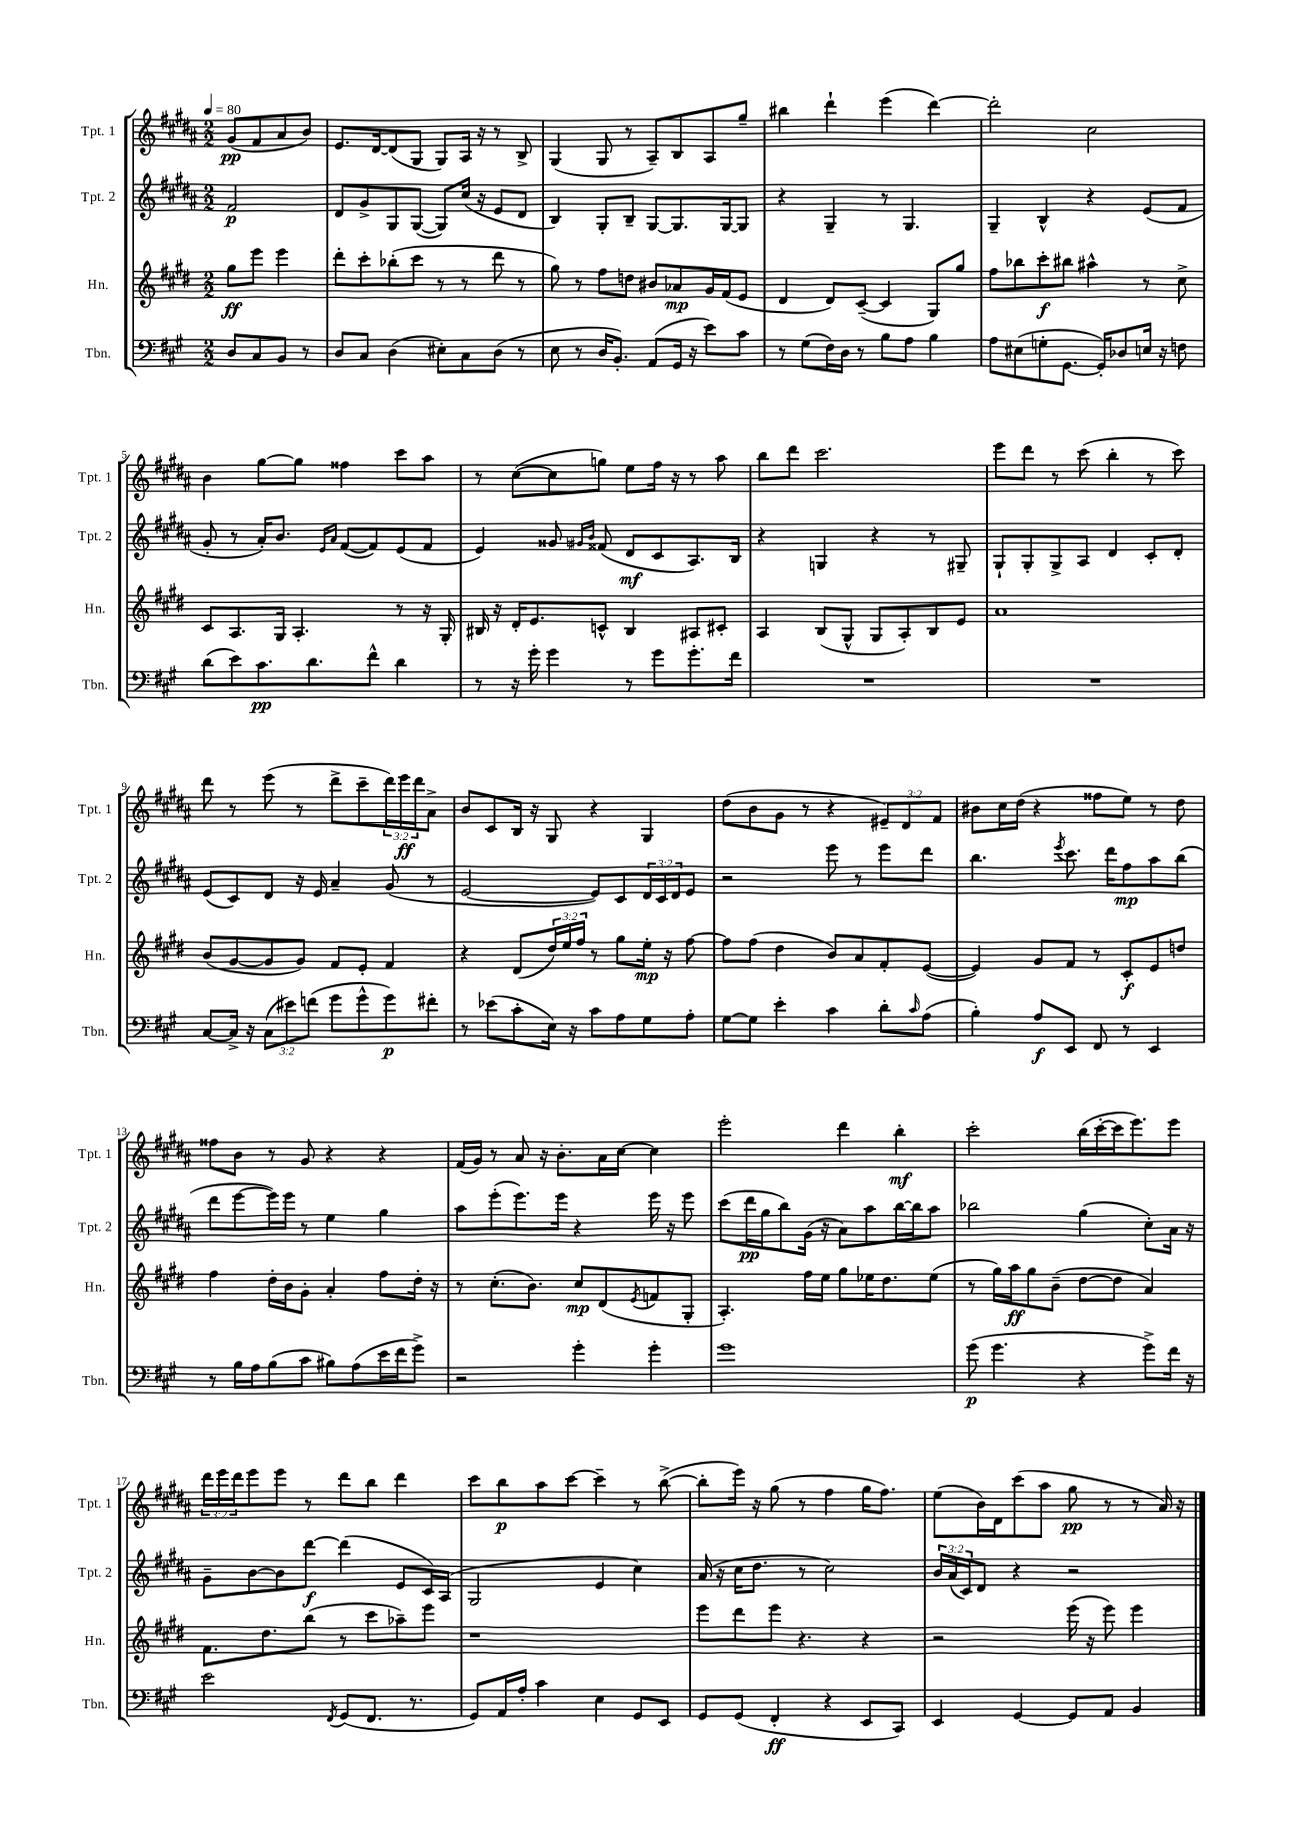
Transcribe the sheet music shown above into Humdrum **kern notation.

**kern	**kern	**kern	**kern
*staff4	*staff3	*staff2	*staff1
*clefF4	*clefG2	*clefG2	*clefG2
*k[f#c#g#]	*k[f#c#g#d#]	*k[f#c#g#d#a#]	*k[f#c#g#d#a#]
*M2/2	*M2/2	*M2/2	*M2/2
*MM80	*MM80	*MM80	*MM80
8D	8gg#	2f#	(8g#
8C#	8eee	.	8f#
8BB	4eee	.	8a#
8r	.	.	8b)
=	=	=	=
8D	8ddd#'	8d#	8.e
8C#	8ccc#'	8g#^	.
.	.	.	[16d#
(4D	(8bb-'	8G#	(8d#]
.	8ccc#	([8G#	8G#
8E#')	8r	8G#])	8G#)
8C#	8r	(16cc#	16A#
.	.	16r	16r
(8D	8ddd#	8e	8r
8r	8r	8d#	8B^
=	=	=	=
8E	8gg#)	4B)	(4G#
8r	8r	.	.
16D	8ff#	8G#'	8G#
8.BB')	.	.	.
.	8dd	8B~	8r
(8AA	8b#	[8G#	8A#~)
16GG#	8a-	8.G#]	8B
16r	.	.	.
8e)	16g#	.	8A#
.	(16f#	[16G#	.
8c#	8e	8G#]	8gg#~
=	=	=	=
8r	4d#	4r	4bb#
(8G#	.	.	.
16F#)	8d#)	4G#~	4ddd#`
16D	.	.	.
8r	([8c#~	.	.
8B	4c#]	8r	(4eee
8A	.	4.G#	.
4B	8G#)	.	[4ddd#)
.	8gg#	.	.
=	=	=	=
8A	8ff#	4G#~	2ddd#']
(8E#	8bb-	.	.
8G'	8ccc#'	4B^^	.
[8.GG#	8bb#	.	.
.	4aa#^^	4r	2cc#
16GG#'])	.	.	.
8D-	.	.	.
16E	8r	(8e	.
16r	.	.	.
8F	8cc#^	8f#	.
=	=	=	=
(8d	8c#	8g#'	4b
8e)	8.A	8r	.
8.c#	.	16a#')	[8gg#
.	16G#	8.b	.
.	4.A'	.	8gg#]
8.d	.	.	.
.	.	16qqe	.
.	.	16qqa#	.
.	.	([8f#	4ff##
8f#^^	.	8f#])	.
4d	8r	(8e	8ccc#
.	16r	8f#	8aa#
.	16G#'	.	.
=	=	=	=
8r	16B#	4e)	8r
.	16r	.	.
16r	16d#'	.	([8cc#
16g#'	8.e	.	.
4g#	.	8g##	8cc#]
.	.	16qqg#	.
.	.	16qqb	.
.	8c^^	(8f##	8gg)
8r	4B#	8d#	8ee
8g#	.	8c#	16ff#
.	.	.	16r
8.g#'	8A#	8.A#)	8r
.	8c#'	.	8aa#
16f#	.	16B	.
=	=	=	=
1r	4A	4r	8bb
.	.	.	8ddd#
.	(8B	4G	2.ccc#
.	8G#^^	.	.
.	8G#	4r	.
.	8A')	.	.
.	8B	8r	.
.	8e	8G#~	.
=	=	=	=
1r	1a	8G#`	8eee
.	.	8G#'	8ddd#
.	.	8G#^	8r
.	.	8A#	(8ccc#
.	.	4d#	4bb'
.	.	8c#'	8r
.	.	8d#'	8ccc#)
=	=	=	=
[8C#	(8b	(8e	8ddd#
16C#^]	[8g#	8c#)	8r
16r	.	.	.
(12C#	8g#]	8d#	(8eee
12e#)	.	.	.
.	8g#)	16r	8r
(12f	.	.	.
.	.	16e	.
8g#	8f#	4a#~	8ddd#^
8g#^^	8e'	.	8ccc#~
8g#)	4f#	(8g#	24ddd#)
.	.	.	24eee
.	.	.	24ddd#
8f#'	.	8r	8a#^
=	=	=	=
8r	4r	[2e	8b
(8e-	.	.	8c#
8c#'	(8d#	.	16B
.	.	.	16r
16E)	24dd#)	.	8G#
.	24ee	.	.
16r	.	.	.
.	24ff#	.	.
8c#	8r	8e])	4r
8A	8gg#	8c#	.
8G#	16ee'	24d#	4G#
.	.	24c#	.
.	16r	.	.
.	.	24d#	.
8A'	[8ff#	8e	.
=	=	=	=
[8G#	8ff#]	2r	(8dd#
8G#]	(8ff#	.	8b
4e'	4dd#	.	8g#
.	.	.	8r
4c#	8b)	8eee	4r
.	8a	8r	.
8d'	8f#'	8eee	12e#~)
.	.	.	12d#
16qqc#	.	.	.
(8A	([8e	8ddd#	.
.	.	.	12f#
=	=	=	=
4B')	4e])	4.bb	8b#
.	.	.	16cc#
.	.	.	(16dd#
8A	8g#	.	4r
.	.	8qeee	.
8EE	8f#	8.ccc#	.
8FF#	8r	.	8ff##
.	.	16ddd#	.
8r	8c#'	8ff#	8ee)
4EE	8e	8aa#	8r
.	8dd	(8bb	8dd#
=	=	=	=
8r	4ff#	8ddd#	8ff##
16B	.	[8eee	8b
16A	.	.	.
(8B	16dd#'	16eee])	8r
.	16b	16eee	.
8c#	8g#'	8r	8g#
8B#)	4a'	4ee	4r
(8A	.	.	.
16e	8ff#	4gg#	4r
16f#	.	.	.
8g#^)	16dd#'	.	.
.	16r	.	.
=	=	=	=
2r	8r	8aa#	(16f#
.	.	.	16g#)
.	(8.cc#'	(8eee'	8r
.	.	8.eee)	8a#
.	8.b)	.	.
.	.	.	16r
.	.	16eee	8.b'
4g#'	8cc#	4r	.
.	(8d#	.	16a#
.	.	.	[16cc#
.	8qe	.	.
4g#'	8f	16eee	4cc#]
.	.	16r	.
.	8G#'	8eee	.
=	=	=	=
1g#	4.A')	(8ccc#	2eee'
.	.	16ddd#	.
.	.	16gg#	.
.	.	8bb)	.
.	16ff#	(16g#	.
.	16ee	16r	.
.	8gg#	8a#)	4ddd#
.	16ee-	8aa#	.
.	8.dd#	.	.
.	.	[16bb	4bb'
.	.	16bb]	.
.	(8ee-	8aa#	.
=	=	=	=
(8g#	8r	2bb-	2ccc#'
4.g#	16gg#)	.	.
.	16aa	.	.
.	8gg#	.	.
.	(8b~	.	.
4r	[8dd#	(4gg#	(16bb
.	.	.	[16ccc#'
.	8dd#]	.	16ccc#]
.	.	.	8.eee)
8g#^)	4a)	8cc#')	.
16f#	.	16a#	8eee
16r	.	16r	.
=	=	=	=
2e	8.f#	8g#~	24ddd#
.	.	.	24eee
.	.	.	24ddd#
.	.	[8b	8eee
.	8.dd#	.	.
.	.	8b]	8eee
.	(8bb	[8ddd#	8r
8qFF#	.	.	.
(8GG#	8r	(4ddd#]	8ddd#
8.FF#	8ccc#	.	8bb
.	8aa-~)	8e	4ddd#
8.r	.	.	.
.	8eee	16c#)	.
.	.	(16A#	.
=	=	=	=
8GG#)	1r	2G#	8ccc#
16AA	.	.	8bb
16A'	.	.	.
4c#	.	.	8aa#
.	.	.	[8ccc#
4E	.	4e	4ccc#~]
8GG#	.	4cc#)	8r
8EE	.	.	([8bb^
=	=	=	=
8GG#	8eee	(16a#	8bb']
.	.	16r	.
(8GG#	8ddd#	16cc#	16eee)
.	.	8.dd#	16r
4FF#'	8eee	.	(8gg#
.	4.r	8r	8r
4r	.	2cc#)	4ff#
8EE	4r	.	16gg#
.	.	.	8.ff#)
8CC#)	.	.	.
=	=	=	=
4EE	2r	24b	(8ee
.	.	(24a#	.
.	.	24c#)	.
.	.	8d#	16b)
.	.	.	16d#
[4GG#	.	4r	(8ccc#
.	.	.	8aa#
8GG#]	(16eee	2r	8gg#
.	16r	.	.
8AA	8eee)	.	8r
4BB	4eee	.	8r
.	.	.	16a#)
.	.	.	16r
==	==	==	==
*-	*-	*-	*-
